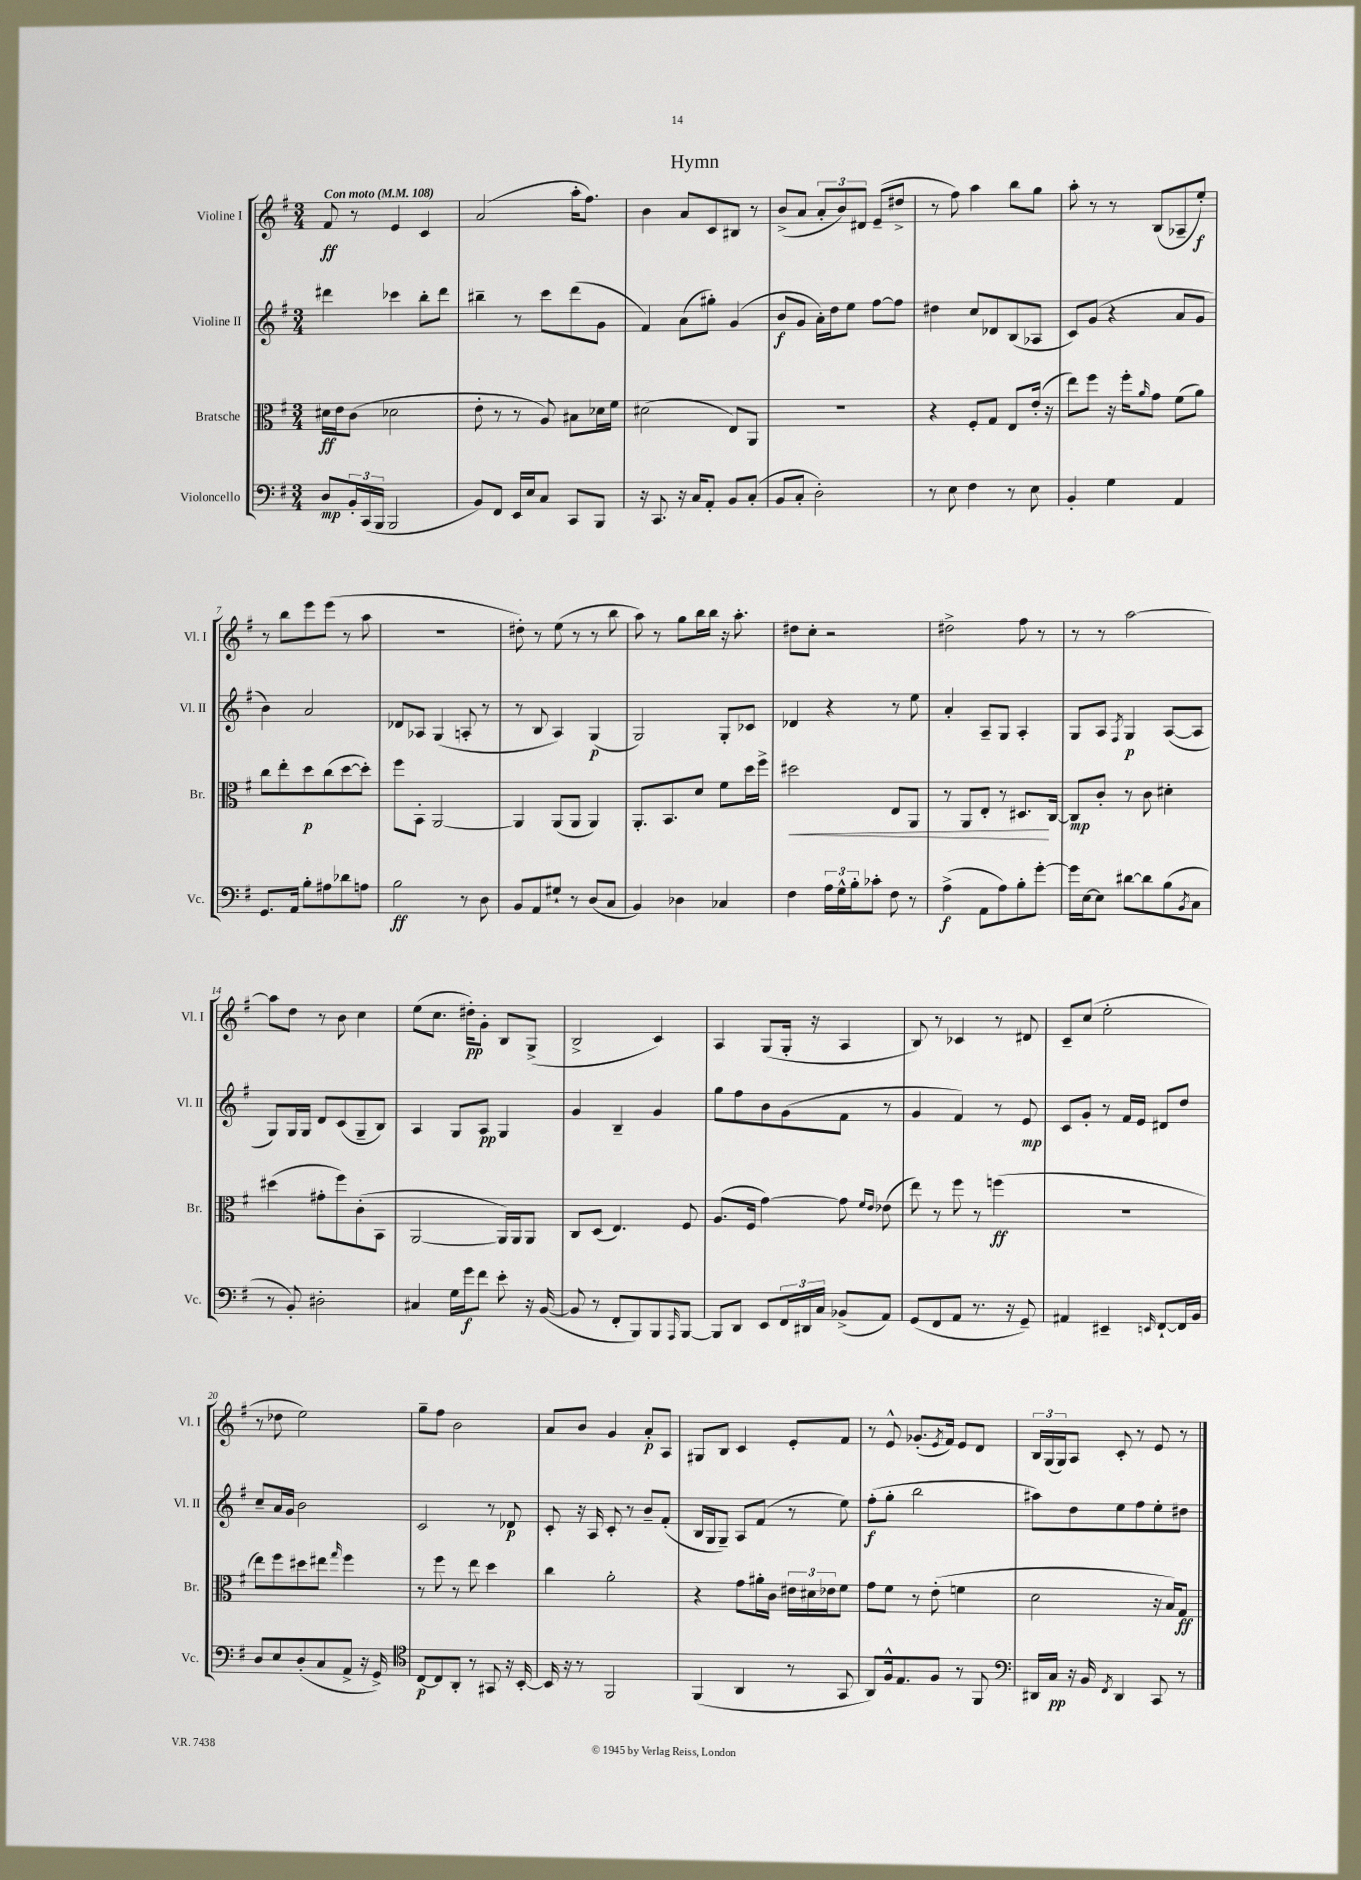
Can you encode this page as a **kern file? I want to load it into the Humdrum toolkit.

**kern	**dynam	**kern	**dynam	**kern	**dynam	**kern	**dynam
*part4	*part4	*part3	*part3	*part2	*part2	*part1	*part1
*staff4	*staff4	*staff3	*staff3	*staff2	*staff2	*staff1	*staff1
*I"Violoncello	*	*I"Bratsche	*	*I"Violine II	*	*I"Violine I	*
*I'Vc.	*	*I'Br.	*	*I'Vl. II	*	*I'Vl. I	*
*clefF4	*	*clefC3	*	*clefG2	*	*clefG2	*
*k[f#]	*	*k[f#]	*	*k[f#]	*	*k[f#]	*
*M3/4	*	*M3/4	*	*M3/4	*	*M3/4	*
*MM108	*	*MM108	*	*MM108	*	*MM108	*
=1	=1	=1	=1	=1	=1	=1	=1
!	!	!	!	!	!	!LO:TX:a:B:t=Con moto	!
8D/L	mp	16d#X\LL	ff	4ddd#X\	.	8f#/	ff
.	.	16e\J	.	.	.	.	.
24BB'/L	.	(8c\J	.	.	.	8r	.
(24CC/	.	.	.	.	.	.	.
24BBB/JJ	.	.	.	.	.	.	.
2BBB/	.	2d-X\	.	4ccc-X\	.	4e/	.
.	.	.	.	8bb'\L	.	4c/	.
.	.	.	.	8ddd#\J	.	.	.
=2	=2	=2	=2	=2	=2	=2	=2
8BB/L)	.	8e'\	.	4bb#X~\	.	(2a/	.
8FF#/J	.	8r	.	.	.	.	.
16EE/LL	.	8r	.	8r	.	.	.
16E/J	.	.	.	.	.	.	.
8C/J	.	8A/)	.	8ccc\L	.	.	.
8CC/L	.	8B#X\L	.	(8ddd\	.	16aa'\KL	.
.	.	.	.	.	.	8.ff#\J)	.
8BBB/J	.	16d-X\L	.	8g\J	.	.	.
.	.	16f#\JJ	.	.	.	.	.
=3	=3	=3	=3	=3	=3	=3	=3
16r	.	(2d#X\	.	4f#/)	.	4b\	.
8.CC/	.	.	.	.	.	.	.
16r	.	.	.	(8a\L	.	8a/L	.
16C/KL	.	.	.	.	.	.	.
8AA'/J	.	.	.	8gg#X'\J)	.	8c/	.
8BB/L	.	8E/L)	.	(4g/	.	8B#X/J	.
(8C'/J	.	8AA/J	.	.	.	8r	.
=4	=4	=4	=4	=4	=4	=4	=4
8BB/L	.	2.r	.	8b/L	f	(8b^/L	.
8C'/J	.	.	.	8g/J	.	8a/J	.
2D'\)	.	.	.	16a'\LL)	.	12a'/L	.
.	.	.	.	16dd\J	.	.	.
.	.	.	.	.	.	12b/)	.
.	.	.	.	8ee\J	.	.	.
.	.	.	.	.	.	12d#X/J	.
.	.	.	.	[8ff#\L	.	(8e~/L	.
.	.	.	.	8ff#\J]	.	8dd#X^/J	.
=5	=5	=5	=5	=5	=5	=5	=5
8r	.	4r	.	4dd#X\	.	8r	.
8E\	.	.	.	.	.	8ff#\)	.
4F#\	.	8F#'/L	.	8cc/L	.	4aa\	.
.	.	8G/J	.	8d-X/	.	.	.
8r	.	8E/L	.	(8B/	.	8bb\L	.
8E\	.	(16e'/Jk	.	8A-X/J	.	8gg\J	.
.	.	16r	.	.	.	.	.
=6	=6	=6	=6	=6	=6	=6	=6
4BB'/	.	8ee\L)	.	8c/L)	.	8aa'\	.
.	.	8ff#\J	.	(8g/J	.	8r	.
4G\	.	16r	.	4r	.	8r	.
.	.	16ff#'\KL	.	.	.	.	.
.	.	16qqa/	.	.	.	.	.
.	.	8g\J	.	.	.	(8B/L	.
4AA/	.	(8f#\L	.	8a/L	.	8A-X~/	.
.	.	8a\J)	.	8g/J	.	8ee'/J)	f
!!LO:LB:g=z
=7	=7	=7	=7	=7	=7	=7	=7
8.GG/L	.	8cc\L	.	4b\)	.	8r	.
.	.	8ee'\	.	.	.	8bb\L	.
16AA/Jk	.	.	.	.	.	.	.
8B'\L	.	8dd\	p	2a/	.	8eee\	.
8A#X\	.	(8cc\	.	.	.	(8eee\J	.
8d-X\	.	[8dd\	.	.	.	8r	.
8An\J	.	8dd'\J])	.	.	.	8aa\	.
=8	=8	=8	=8	=8	=8	=8	=8
2B\	ff	8ff#\L	.	8d-X/L	.	2.r	.
.	.	8BB'\J	.	8A-X/J	.	.	.
.	.	[2AA/	.	(4G/	.	.	.
8r	.	.	.	8An'/	.	.	.
8D\	.	.	.	8r	.	.	.
=9	=9	=9	=9	=9	=9	=9	=9
8BB/L	.	4AA/]	.	8r	.	8dd#X'\)	.
8AA/	.	.	.	8B/	.	8r	.
8G#X`/J	.	(8AA/L	.	4A/)	.	(8ee\	.
8r	.	8AA/J	.	.	.	8r	.
(8D/L	.	4AA/)	.	(4G/	p	8r	.
8C/J	.	.	.	.	.	8bb\	.
=10	=10	=10	=10	=10	=10	=10	=10
4BB/)	.	8.AA'/L	.	2G/)	.	8aa\)	.
.	.	.	.	.	.	8r	.
.	.	8.BB/	.	.	.	.	.
4D-X\	.	.	.	.	.	8gg\L	.
.	.	8d/J	.	.	.	16bb\L	.
.	.	.	.	.	.	16bb\JJ	.
4C-X/	.	8f#\L	.	8G'/L	.	16r	.
.	.	.	.	.	.	8.aa'\	.
.	.	16dd\L	.	8c-X/J	.	.	.
.	.	16ff#^\JJ	.	.	.	.	.
=11	=11	=11	=11	=11	=11	=11	=11
!	!	!	!LO:HP:b	!	!	!	!
4F#\	.	2dd#X\	<	4d-X/	.	8dd#X\L	.
.	.	.	.	.	.	8cc'\J	.
24A\LL	.	.	.	4r	.	2r	.
24G^^\	.	.	.	.	.	.	.
24B'\J	.	.	.	.	.	.	.
8c-X'\J	.	.	.	.	.	.	.
8F#\	.	8E/L	.	8r	.	.	.
8r	.	8AA/J	.	8ee\	.	.	.
=12	=12	=12	=12	=12	=12	=12	=12
(4A^\	f	8r	.	4a'/	.	2dd#X^\	.
.	.	8AA/L	.	.	.	.	.
8AA\L	.	8E'/J	.	8A~/L	.	.	.
8A\)	.	8r	.	8G/J	.	.	.
8B'\	.	8.D#X/L	.	4A'/	.	8ff#\	.
[8g'\J	.	.	.	.	.	8r	.
.	.	[16C/Jk	[	.	.	.	.
=13	=13	=13	=13	=13	=13	=13	=13
16g\LL]	.	8C/L]	mp	8G/L	.	8r	.
[16E\J	.	.	.	.	.	.	.
8E\J]	.	8c'/J	.	8A/J	.	8r	.
.	.	.	.	8qF#/	.	.	.
[8d#X\L	.	8r	.	4G/	p	[2aa\	.
8d#\]	.	8c\	.	.	.	.	.
(8B\	.	4d#X'\	.	([8A/L	.	.	.
8qBB/	.	.	.	.	.	.	.
8C\J	.	.	.	8A/J]	.	.	.
!!LO:LB:g=z
=14	=14	=14	=14	=14	=14	=14	=14
8r	.	(4dd#X\	.	8G/L)	.	8aa\L]	.
8BB'/)	.	.	.	16G/L	.	8dd\J	.
.	.	.	.	16G/JJ	.	.	.
2D#X'\	.	8g#X'\L	.	8d/L	.	8r	.
.	.	8ff#\)	.	(8c/	.	8b\	.
.	.	(8c'\	.	8G~/	.	4cc\	.
.	.	8BB\J	.	8B/J)	.	.	.
=15	=15	=15	=15	=15	=15	=15	=15
4C#X/	.	[2AA/	.	4A/	.	(8ee\L	.
.	.	.	.	.	.	8.cc\J	.
16G\LL	.	.	.	8G/L	.	.	.
16g\J	f	.	.	.	.	16dd#X'\KL)	pp
8f#\J	.	.	.	8A/J	pp	8g'\J	.
8e'\	.	16AA/LL])	.	4G/	.	8B/L	.
.	.	16AA/J	.	.	.	.	.
16r	.	8AA/J	.	.	.	(8G^/J	.
([16BB/	.	.	.	.	.	.	.
=16	=16	=16	=16	=16	=16	=16	=16
8BB/]	.	8C/L	.	4g/	.	2B^/	.
8r	.	(8D/J	.	.	.	.	.
8FF#'/L	.	4.E/)	.	4B~/	.	.	.
8BBB/)	.	.	.	.	.	.	.
8BBB/	.	.	.	4g/	.	4c/)	.
16qqAAA/	.	.	.	.	.	.	.
[8BBB/J	.	8F#/	.	.	.	.	.
=17	=17	=17	=17	=17	=17	=17	=17
8BBB/L]	.	(8.A/L	.	8gg\L	.	4A/	.
8DD/J	.	.	.	8ff#\	.	.	.
.	.	16F#/Jk	.	.	.	.	.
8EE/L	.	[4g\)	.	8b\	.	(8G/L	.
24FF#/L	.	.	.	(8g\	.	16G'/Jk	.
24DD#X/	.	.	.	.	.	.	.
.	.	.	.	.	.	16r	.
24C/JJ	.	.	.	.	.	.	.
(8BB-X^/L	.	8g\]	.	8f#\J	.	4A/	.
.	.	16qqf#/LL	.	.	.	.	.
.	.	16qqe/JJ	.	.	.	.	.
8AA/J)	.	(8e-X\	.	8r	.	.	.
=18	=18	=18	=18	=18	=18	=18	=18
(8GG/L	.	8ee\)	.	4g/	.	8B/)	.
8FF#/	.	8r	.	.	.	8r	.
8AA/J	.	8ff#\	.	4f#/)	.	4c-X/	.
8.r	.	8r	.	.	.	.	.
.	.	(4ffn\	ff	8r	.	8r	.
16r	.	.	.	.	.	.	.
8GG~/)	.	.	.	8e/	mp	8d#X/	.
=19	=19	=19	=19	=19	=19	=19	=19
4AA#X/	.	2.r	.	8c/L	.	8c~/L	.
.	.	.	.	8g'/J	.	(8cc/J	.
4EE#X~/	.	.	.	8r	.	2ee'\	.
.	.	.	.	16f#/LL	.	.	.
.	.	.	.	16e/JJ	.	.	.
16qqEEn/	.	.	.	.	.	.	.
[8FF#`/L	.	.	.	8d#X/L	.	.	.
16FF#/L]	.	.	.	8dd/J	.	.	.
16BB/JJ	.	.	.	.	.	.	.
!!LO:LB:g=z
=20	=20	=20	=20	=20	=20	=20	=20
8D/L	.	8ee\L)	.	8cc~/L	.	8r	.
8E/	.	8ff#\	.	16a/L	.	8dd-X\	.
.	.	.	.	16g/JJ	.	.	.
(8D'/	.	8dd#X\	.	2b\	.	2ee\)	.
8C/	.	8ee#X\J	.	.	.	.	.
.	.	16qqgg/	.	.	.	.	.
8AA^/J	.	4ff#\	.	.	.	.	.
16r	.	.	.	.	.	.	.
16GG^/)	.	.	.	.	.	.	.
=21	=21	=21	=21	=21	=21	=21	=21
*clefC4	*	*	*	*	*	*	*
[8C/L	p	8r	.	2c/	.	8gg~\L	.
8C/]	.	8ff#\	.	.	.	8ff#\J	.
8AA'/J	.	8r	.	.	.	2b\	.
8r	.	8ee\	.	.	.	.	.
8GG#X/	.	4dd\	.	8r	.	.	.
16r	.	.	.	8d-X/	p	.	.
[16BB'/	.	.	.	.	.	.	.
=22	=22	=22	=22	=22	=22	=22	=22
16BB/]	.	4cc\	.	8c'/	.	8a/L	.
16r	.	.	.	.	.	.	.
8r	.	.	.	16r	.	8b/J	.
.	.	.	.	16A/	.	.	.
2FF#/	.	2a'\	.	8c'/	.	4g/	.
.	.	.	.	8r	.	.	.
.	.	.	.	8b~/L	.	8a'/L	p
.	.	.	.	(8f#'/J	.	8A/J	.
=23	=23	=23	=23	=23	=23	=23	=23
(4FF#/	.	4r	.	16B/LL	.	8G#X/L	.
.	.	.	.	16G/J	.	.	.
.	.	.	.	8G~/J)	.	8B/J	.
4AA/	.	8g\L	.	8A/L	.	4c/	.
.	.	16a#X'\L	.	(8f#/J	.	.	.
.	.	16c\JJ	.	.	.	.	.
8r	.	24e#X\LL	.	8r	.	8e'/L	.
.	.	24d#X\	.	.	.	.	.
.	.	24e-X\J	.	.	.	.	.
8GG/	.	8f#\J	.	8ee\)	.	8f#/J	.
=24	=24	=24	=24	=24	=24	=24	=24
8AA/L)	.	8g\L	.	(8ff#'\L	f	8r	.
16F#^^/k	.	8f#\J	.	8gg'\J	.	8e^^/	.
8.E/	.	.	.	.	.	.	.
.	.	8r	.	2bb\	.	(8.g-X'/L	.
8F#/J	.	(8e'\	.	.	.	.	.
.	.	.	.	.	.	8qe/	.
.	.	.	.	.	.	16f#/Jk)	.
8r	.	4fn\	.	.	.	8e/L	.
8FF#/	.	.	.	.	.	8d/J	.
=25	=25	=25	=25	=25	=25	=25	=25
*clefF4	*	*	*	*	*	*	*
16DD#X/LL	.	2d\	.	8aa#X\L)	.	24B/LL	.
.	.	.	.	.	.	(24G/	.
16C/JJ	pp	.	.	.	.	.	.
.	.	.	.	.	.	24G/J)	.
16r	.	.	.	8dd\	.	8A/J	.
16BB/	.	.	.	.	.	.	.
8qFF#/	.	.	.	.	.	.	.
4DD#/	.	.	.	8ee\	.	8c'/	.
.	.	.	.	8ff#\	.	8r	.
8CC/	.	16r	.	8ee'\	.	8e/	.
.	.	16B/KL)	.	.	.	.	.
8r	.	8G/J	ff	8dd#X\J	.	8r	.
==	==	==	==	==	==	==	==
*-	*-	*-	*-	*-	*-	*-	*-
